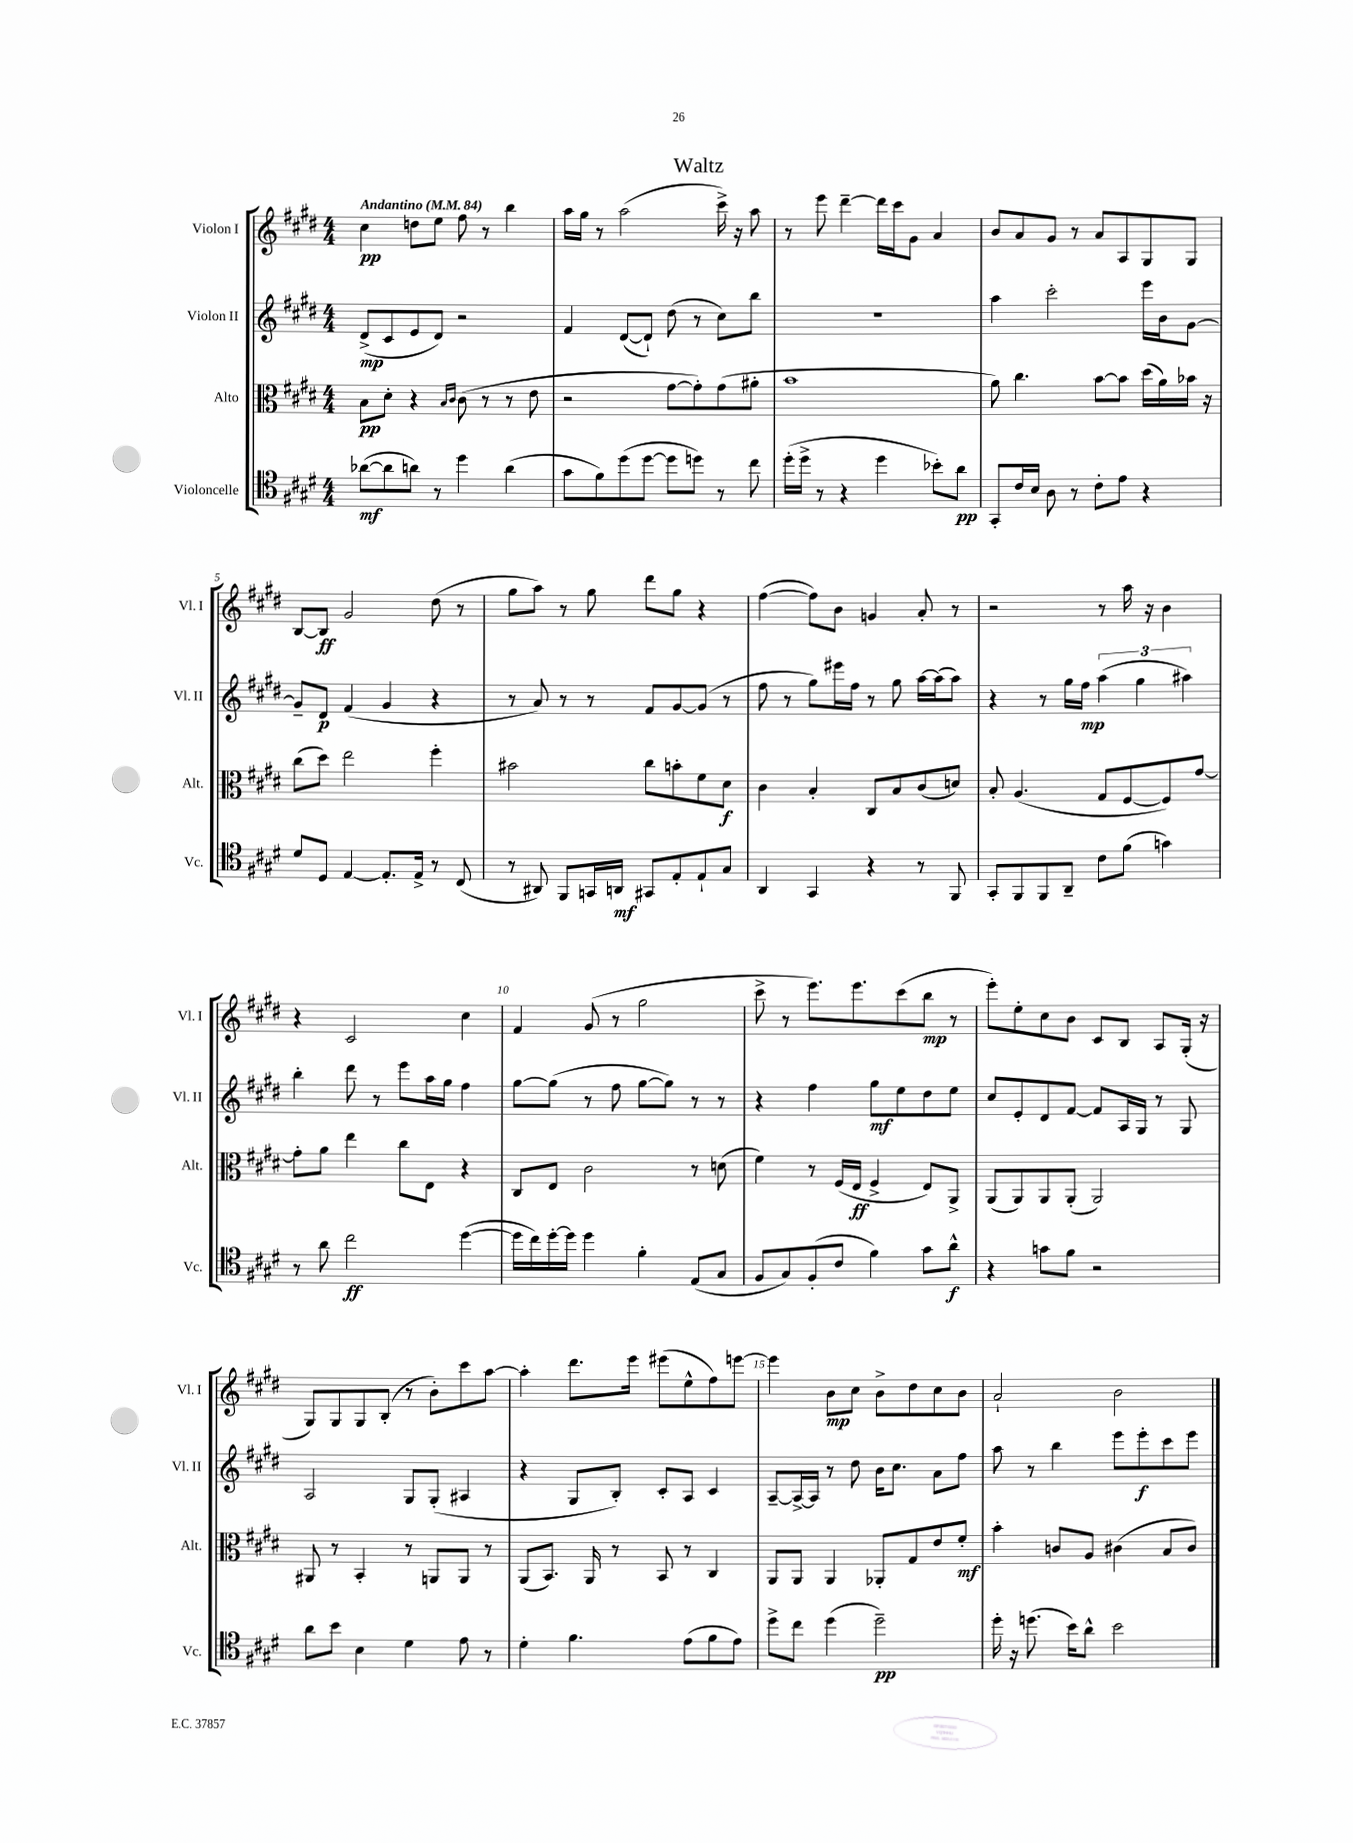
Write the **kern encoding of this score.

**kern	**kern	**kern	**kern
*staff4	*staff3	*staff2	*staff1
*clefC4	*clefC3	*clefG2	*clefG2
*k[f#c#g#d#]	*k[f#c#g#d#]	*k[f#c#g#d#]	*k[f#c#g#d#]
*M4/4	*M4/4	*M4/4	*M4/4
*MM84	*MM84	*MM84	*MM84
([8a-	8B	(8d#^	4cc#
8a-]	8d#'	8c#	.
8a)	4r	8e	8dd
8r	.	8d#)	8ee
.	16qqB	.	.
.	16qqc#	.	.
4dd#	(8c#	2r	8ff#
.	8r	.	8r
(4a	8r	.	4bb
.	8e	.	.
=	=	=	=
8g#	2r	4f#	16aa
.	.	.	16gg#
8f#)	.	.	8r
(8dd#	.	([8d#	(2aa
[8dd#	.	8d#`])	.
8dd#]	[8g#	(8dd#	.
8dd)	8g#'])	8r	.
8r	(8g#	8cc#)	16ccc#^)
.	.	.	16r
8cc#	8a#'	8bb	8aa
=	=	=	=
(16dd#'	1b	1r	8r
16dd#^	.	.	.
8r	.	.	8eee
4r	.	.	[4ddd#~
4dd#	.	.	16ddd#]
.	.	.	16ccc#
.	.	.	8g#
8b-')	.	.	4a
8a	.	.	.
=	=	=	=
8GG#'	8a)	4aa	8b
16c#	4.cc#	.	8a
16B	.	.	.
8A	.	2ccc#'	8g#
8r	.	.	8r
8c#'	[8b	.	8a
8e	8b]	.	8A
4r	(16dd#	16eee	8G#
.	16a)	16b	.
.	16b-	[8g#	8G#
.	16r	.	.
=	=	=	=
8d#	(8cc#	8g#~]	[8B
8D#	8dd#)	8d#	8B]
[4E	2ee	(4f#	2g#
8.E']	.	4g#	.
16E^	.	.	.
8r	4ff#'	4r	(8dd#
(8C#	.	.	8r
=	=	=	=
8r	2b#	8r	8gg#
8AA#)	.	8a)	8aa)
8FF#	.	8r	8r
16GG	.	8r	8gg#
16AA	.	.	.
8GG#	8cc#	8f#	8ddd#
8E'	8b'	[8g#	8gg#
8E`	8f#	(8g#]	4r
8G#	8d#	8r	.
=	=	=	=
4AA	4c#	8ff#	([4ff#
.	.	8r	.
4GG#	4B'	8gg#)	8ff#])
.	.	16eee#	8b
.	.	16ff#	.
4r	8C#	8r	4g
.	8B	8gg#	.
8r	(8c#	[16aa	8a'
.	.	(16aa]	.
8FF#	8d)	8aa)	8r
=	=	=	=
8GG#'	8B'	4r	2r
8FF#	(4.A	.	.
8FF#	.	8r	.
8AA~	.	16gg#	.
.	.	16ff#	.
8c#	8G#	(6aa	8r
(8f#	[8F#	.	16aa
.	.	6gg#	.
.	.	.	16r
4g)	8F#])	.	4b
.	.	6aa#)	.
.	[8g#	.	.
=	=	=	=
8r	8g#']	4bb'	4r
8a	8a	.	.
2cc#	4ee	8ddd#	2c#
.	.	8r	.
.	8cc#	8eee	.
.	8E	16aa	.
.	.	16gg#	.
([4dd#	4r	4ff#	4cc#
=	=	=	=
16dd#]	8C#	[8gg#	4f#
16cc#)	.	.	.
[16dd#'	8E	(8gg#]	.
16dd#]	.	.	.
4dd#	2c#	8r	(8g#
.	.	8ff#	8r
4f#'	.	[8gg#	2gg#
.	.	8gg#])	.
(8E	8r	8r	.
8G#	(8d	8r	.
=	=	=	=
8F#	4f#)	4r	8ccc#^
8G#)	.	.	8r
(8F#'	8r	4ff#	8.eee)
8c#	(16F#	.	.
.	16E	.	8.eee
4f#)	4F#^	8gg#	.
.	.	8ee	(8ccc#
8g#	8E)	8dd#	8bb
8a^^	8AA^	8ee	8r
=	=	=	=
4r	(8AA	8cc#	8eee')
.	8AA)	8e'	8ee'
8g	8AA	8d#	8cc#
8f#	(8AA'	[8f#	8b
2r	2AA)	8f#]	8c#
.	.	16A	8B
.	.	16G#	.
.	.	8r	8A
.	.	8G#	(16G#'
.	.	.	16r
=	=	=	=
8a	8AA#	2A	8G#)
8b	8r	.	8G#
4B	4BB'	.	8G#
.	.	.	(8B'
4d#	8r	8G#	8r
.	8AA	(8G#'	8b')
8e	8AA	4A#	8ccc#
8r	8r	.	[8aa
=	=	=	=
4d#'	(8AA	4r	4aa']
.	8.BB)	.	.
4.f#	.	8G#	8.ddd#
.	16AA	.	.
.	8r	8B')	.
.	.	.	16eee
.	8BB	8c#'	(8eee#
(8e	8r	8A	8ee^^
8f#	4C#	4c#	8ff#)
8e)	.	.	[8eee
=	=	=	=
8dd#^	8AA	[8A~	4eee]
8cc#	8AA	16A^_	.
.	.	16A]	.
(4dd#	4AA	8r	8b
.	.	8dd#	8cc#
2dd#~)	8AA-'	16b	8b^
.	.	8.cc#	.
.	8G#	.	8dd#
.	8e	8a	8cc#
.	8f#'	8ff#	8b
=	=	=	=
16dd#'	4b'	8aa	2a`
16r	.	.	.
(8.dd	.	8r	.
.	8c	4bb	.
16b)	.	.	.
8a^^	8A	.	.
2b	(4c#	8eee	2b
.	.	8eee'	.
.	8B	8ccc#	.
.	8c#)	8eee	.
==	==	==	==
*-	*-	*-	*-
